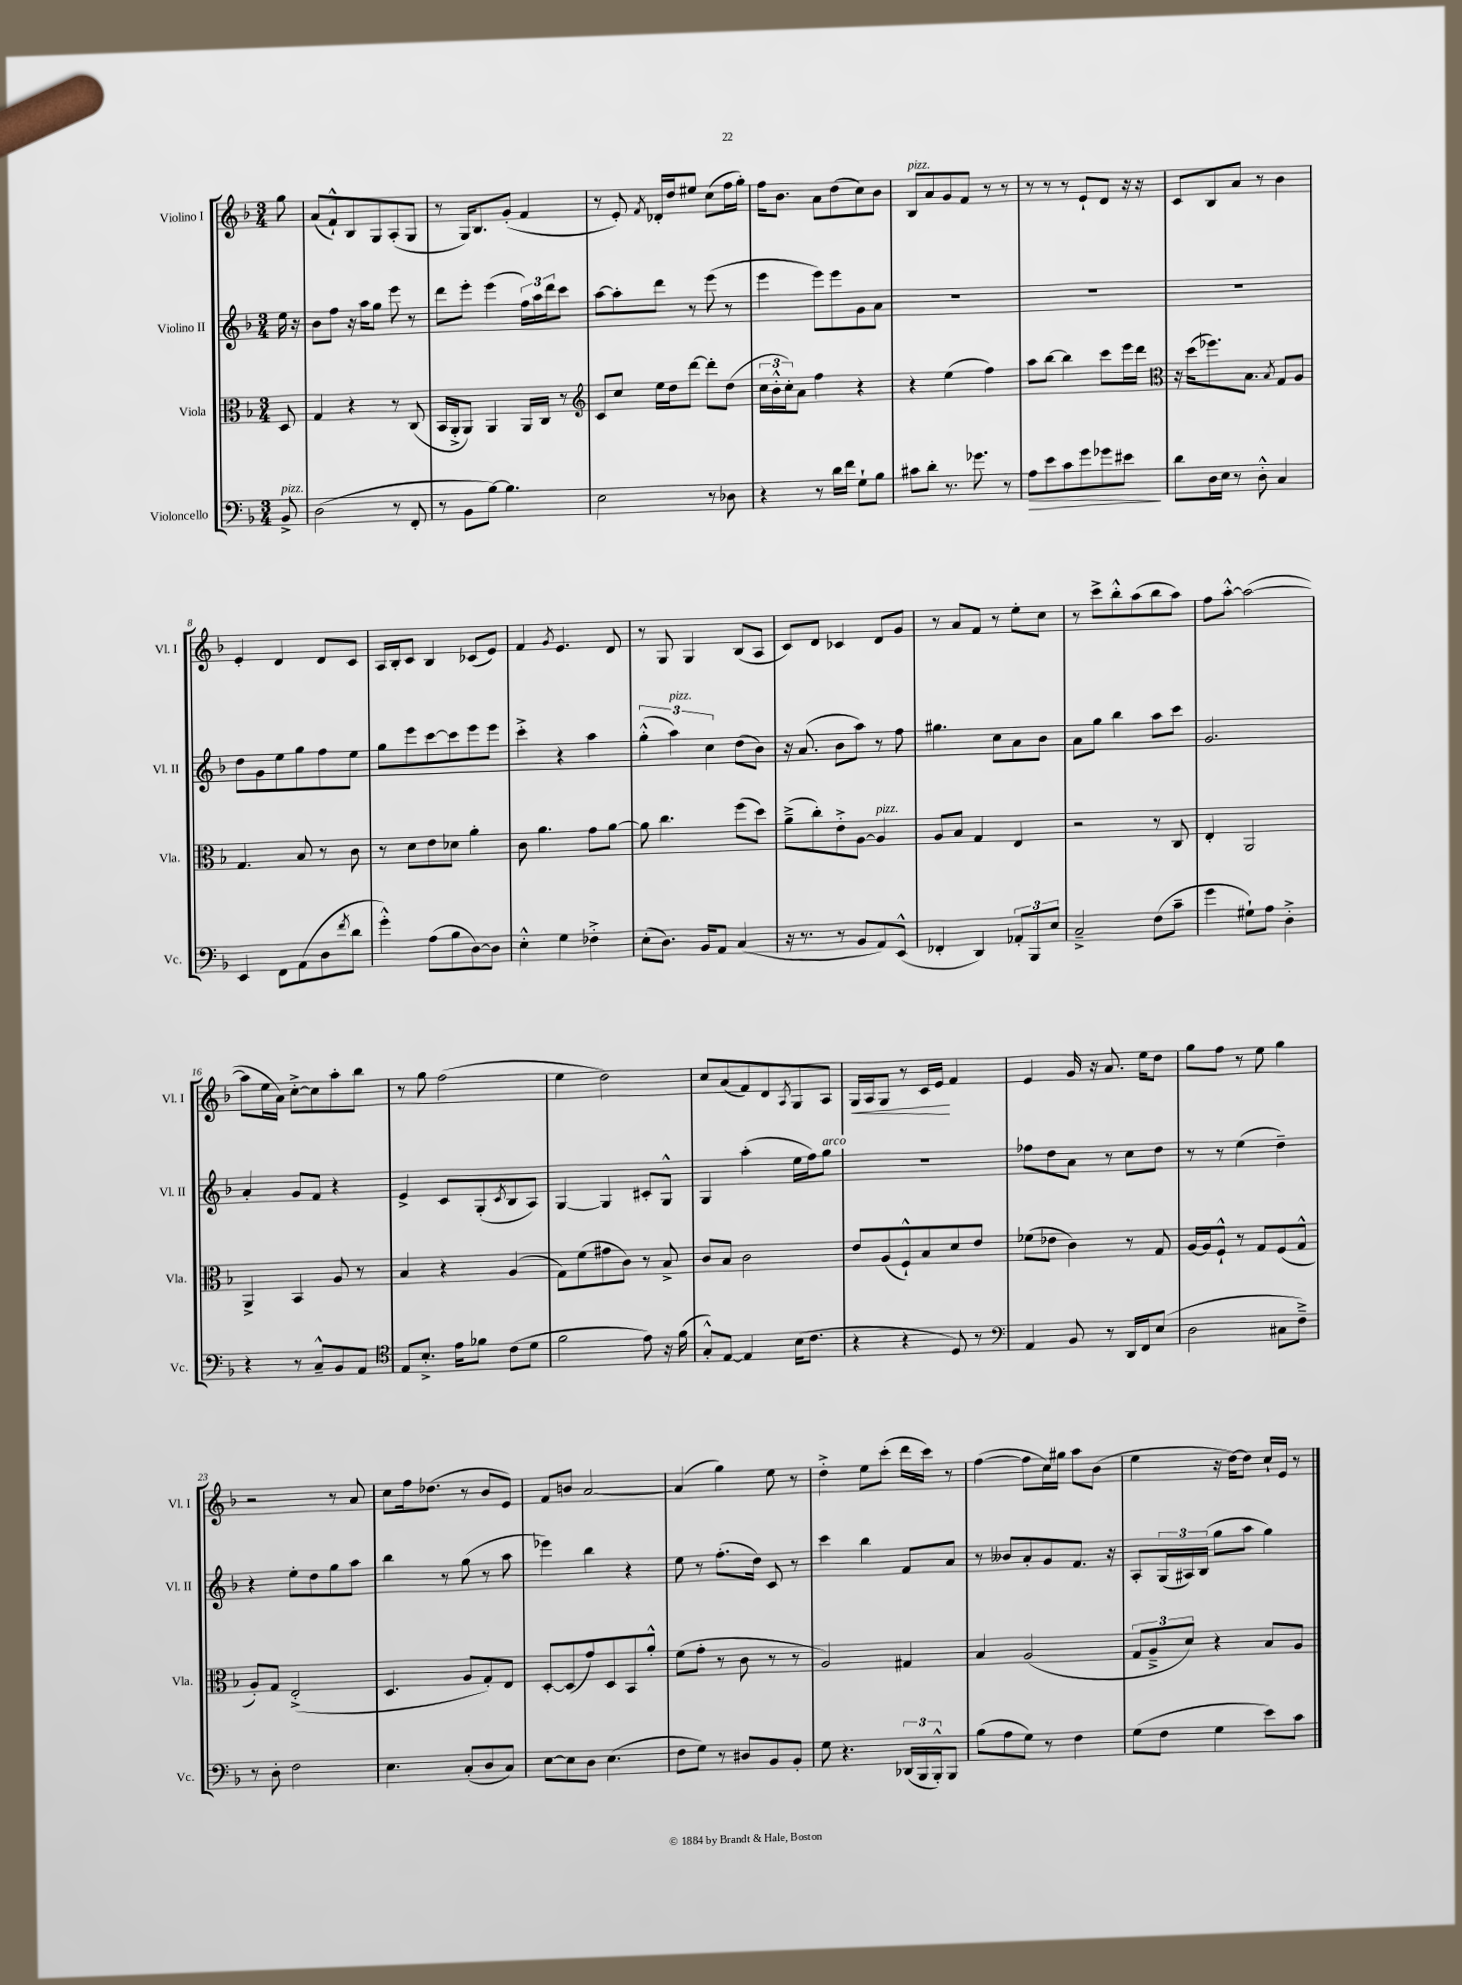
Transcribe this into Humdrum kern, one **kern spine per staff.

**kern	**dynam	**kern	**kern	**kern	**dynam
*part4	*part4	*part3	*part2	*part1	*part1
*staff4	*staff4	*staff3	*staff2	*staff1	*staff1
*I"Violoncello	*	*I"Viola	*I"Violino II	*I"Violino I	*
*I'Vc.	*	*I'Vla.	*I'Vl. II	*I'Vl. I	*
*clefF4	*	*clefC3	*clefG2	*clefG2	*
*k[b-]	*	*k[b-]	*k[b-]	*k[b-]	*
*M3/4	*	*M3/4	*M3/4	*M3/4	*
=	=	=	=	=	=
!LO:TX:a:i:t=pizz.	!	!	!	!	!
8BB-^/	.	8D/	16ee\	8gg\	.
.	.	.	16r	.	.
=1	=1	=1	=1	=1	=1
(2D\	.	4G/	8b-\L	(8a/L	.
.	.	.	8ff\J	8f`^^/)	.
.	.	4r	16r	8B-/	.
.	.	.	16aa\KL	.	.
.	.	.	8gg\J	8G/	.
8r	.	8r	8eee\	(8A'/	.
8FF'/	.	(8C/	8r	8G/J	.
=2	=2	=2	=2	=2	=2
8r	.	16BB-/LL	8ddd\L	8r	.
.	.	16AA'^/J	.	.	.
8BB-\L	.	8AA/J)	8eee'\J	16G/KL)	.
.	.	.	.	8.B-/	.
[8B-\J)	.	4AA/	(4eee\	.	.
4.B-\]	.	.	.	(8g'/J	.
.	.	16AA/LL	24ff\LL)	4f/	.
.	.	.	24aa\	.	.
.	.	16C/JJ	.	.	.
.	.	.	24ddd\J	.	.
.	.	8r	8ccc\J	.	.
=3	=3	=3	=3	=3	=3
*	*	*clefG2	*	*	*
2E\	.	8c/L	[8aa\L	8r	.
.	.	8cc/J	8aa'\]	8e'/)	.
.	.	.	.	8qf/	.
.	.	16ee\LL	8ddd\J	16d-X'/LL	.
.	.	16dd\J	.	16dd/J	.
.	.	[8ddd\J	8r	8ee#X/J	.
8r	.	8ddd'\L]	(8eee\	(8cc\L	.
8D-X\	.	(8dd\J	8r	16ff\L	.
.	.	.	.	16gg'\JJ)	.
=4	=4	=4	=4	=4	=4
4r	.	24cc\LL	4eee\	16ff\KL	.
.	.	24b-'^^\	.	.	.
.	.	.	.	8.b-\J	.
.	.	24cc'\J)	.	.	.
.	.	8a\J	.	.	.
8r	.	4ff\	8eee\L)	8a\L	.
16d\LL	.	.	8eee\	(8dd\	.
16f\JJ	.	.	.	.	.
8G`\L	.	4r	8g\	8cc\)	.
8B-\J	.	.	8a\J	8b-\J	.
=5	=5	=5	=5	=5	=5
!	!	!	!	!LO:TX:a:i:t=pizz.	!
8c#X\L	.	4r	2.r	8B-/L	.
8d'\J	.	.	.	8a/	.
8.r	.	(4ee\	.	8g/	.
.	.	.	.	8f/J	.
8.g-X\	.	.	.	.	.
.	.	4ff\)	.	8r	.
8r	.	.	.	8r	.
=6	=6	=6	=6	=6	=6
!	!LO:HP:b	!	!	!	!
8A\L	>	8aa\L	2.r	8r	.
8e\	.	[8bb-\J	.	8r	.
8c\	.	4bb-\]	.	8r	.
8g\	.	.	.	8e`/L	.
8g-X\	.	8ccc\L	.	8d/J	.
8e#X\J	.	16eee\L	.	16r	.
.	.	16ddd\JJ	.	16r	.
.	]	.	.	.	.
=7	=7	=7	=7	=7	=7
*	*	*clefC3	*	*	*
8d\L	.	16r	2.r	8c/L	.
.	.	(16dd\KL	.	.	.
16D\L	.	8.ff-X\)	.	8B-/	.
16E\JJ	.	.	.	.	.
8r	.	.	.	8a/J	.
.	.	8.B-\J	.	.	.
8D'^^\	.	.	.	8r	.
.	.	8qB-/	.	.	.
4C/	.	8G/L	.	4b-\	.
.	.	8A/J	.	.	.
!!LO:LB:g=z
=8	=8	=8	=8	=8	=8
4EE/	.	4.G/	8dd\L	4e'/	.
.	.	.	8g\	.	.
8FF\L	.	.	8ee\	4d/	.
(8AA\	.	8B-/	8gg\	.	.
8D\	.	8r	8ff\	8d/L	.
8qf/	.	.	.	.	.
8d\J	.	8c\	8ee\J	8c/J	.
=9	=9	=9	=9	=9	=9
4g'^^\)	.	8r	8gg\L	16A/LL	.
.	.	.	.	16B-'/J	.
.	.	8d\L	8eee\	8c/J	.
(8A\L	.	8e\	[8ccc\	4B-/	.
8B-\	.	8d-X\J	8ccc\]	.	.
[8D\)	.	4a'\	8eee\	(8c-X/L	.
8D\J]	.	.	8eee\J	8e/J)	.
=10	=10	=10	=10	=10	=10
4E'^^\	.	8c\	4ccc'^\	4f/	.
.	.	4.a\	.	.	.
.	.	.	.	8qg/	.
4G\	.	.	4r	4.e/	.
4F-X'^\	.	8g\L	4aa\	.	.
.	.	[8a\J	.	8d/	.
=11	=11	=11	=11	=11	=11
(8E'\L	.	8a\]	(6gg'^^\	8r	.
8.D\J)	.	4.cc\	.	8G/	.
!	!	!	!LO:TX:a:i:t=pizz.	!	!
.	.	.	6aa\)	.	.
.	.	.	.	4G/	.
16BB-/KL	.	.	.	.	.
.	.	.	6cc\	.	.
8AA/J	.	.	.	.	.
(4C/	.	(8ff\L	(8dd\L	(8B-/L	.
.	.	8dd\J)	8b-\J)	8A/J	.
=12	=12	=12	=12	=12	=12
16r	.	(8a~^\L	16r	8c/L)	.
8.r	.	.	(8.a/	.	.
.	.	8cc'\)	.	8d/J	.
8r	.	8e'^\	8b-\L	4c-X/	.
8BB-/L	.	[8A\J	8aa\J)	.	.
!	!	!LO:TX:a:i:t=pizz.	!	!	!
8AA/)	.	4A/]	8r	8d/L	.
(8EE^^/J	.	.	8ff\	8g/J	.
=13	=13	=13	=13	=13	=13
4FF-X'/	.	8A/L	4.gg#X\	8r	.
.	.	8B-/J	.	8a/L	.
4DD/)	.	4G/	.	8f/J	.
.	.	.	8cc\L	8r	.
12AA-X'/L	.	4E/	8a\	8ee'\L	.
12BBB-/	.	.	.	.	.
.	.	.	8b-\J	8cc\J	.
12E/J	.	.	.	.	.
=14	=14	=14	=14	=14	=14
2C~^/	.	2r	8a\L	8r	.
.	.	.	8gg\J	8ccc^\L	.
.	.	.	4bb-\	8bb-'^^\	.
.	.	.	.	(8aa\	.
(8F\L	.	8r	8aa\L	8bb-\	.
8c~\J	.	8C/	8ccc\J	8aa\J)	.
=15	=15	=15	=15	=15	=15
4g\	.	4E'/	2.g/	8ff\L	.
.	.	.	.	[8aa'^^\J	.
8G#X`\L)	.	2AA/	.	(2aa\_	.
8A\J	.	.	.	.	.
4D'^\	.	.	.	.	.
!!LO:LB:g=z
=16	=16	=16	=16	=16	=16
4r	.	4AA^/	4a'/	8aa\L]	.
.	.	.	.	16ee\L	.
.	.	.	.	16a\JJ)	.
8r	.	4BB-/	8g/L	[8cc'^\L	.
8C~^^/L	.	.	8f/J	8cc\]	.
8BB-/	.	8A/	4r	8aa'\	.
8AA/J	.	8r	.	8bb-\J	.
=17	=17	=17	=17	=17	=17
*clefC4	*	*	*	*	*
8E/L	.	4B-/	4e^/	8r	.
8.B-'^/J	.	.	.	8gg\	.
.	.	4r	8c/L	(2ff\	.
16e\KL	.	.	.	.	.
8f-X\J	.	.	(8G'/	.	.
.	.	.	8qc/	.	.
(8c\L	.	(4A/	8B-/	.	.
8d\J	.	.	8A/J)	.	.
=18	=18	=18	=18	=18	=18
2f\	.	8G\L)	[4G/	4ee\	.
.	.	(8f\	.	.	.
.	.	8g#X\	4G/]	2dd\)	.
.	.	8c\J)	.	.	.
8e\)	.	8r	8c#X'/L	.	.
16r	.	8B-^/	8G^^/J	.	.
(16f\	.	.	.	.	.
=19	=19	=19	=19	=19	=19
8G'^^/L)	.	8c/L	4G/	8cc/L	.
[8E/J	.	8B-/J	.	(8a/	.
4E/]	.	2c\	(4aa'\	8f/)	.
.	.	.	.	8d/	.
.	.	.	.	8qA/	.
(16B-\KL	.	.	16ee\LL	8G/	.
8.c\J	.	.	16ff\J)	.	.
!	!	!	!LO:TX:a:i:t=arco	!	!
.	.	.	8gg\J	8A/J	.
=20	=20	=20	=20	=20	=20
!	!	!	!	!	!LO:HP:b
4r	.	8e/L	2.r	16G/LL	<
.	.	.	.	16A/J	.
.	.	(8A/	.	8G/J	.
4r	.	8F`^^/)	.	8r	.
.	.	8B-/	.	16c/LL	.
.	.	.	.	16e/JJ	.
8D/)	.	8d/	.	4f/	[
8r	.	8e/J	.	.	.
=21	=21	=21	=21	=21	=21
*clefF4	*	*	*	*	*
4AA/	.	(8f-X\L	8ff-X\L	4e/	.
.	.	8e-X\J	8dd\	.	.
8BB-/	.	4c\)	8a\J	16g/	.
.	.	.	.	16r	.
8r	.	.	8r	8.a/	.
16DD/LL	.	8r	8cc\L	.	.
16FF/J	.	.	.	16ee\KL	.
(8E/J	.	8G/	8dd\J	8dd\J	.
=22	=22	=22	=22	=22	=22
2D\	.	[16A/LL	8r	8gg\L	.
.	.	16A/J]	.	.	.
.	.	8F`^^/J	8r	8ff\J	.
.	.	8r	(4ee\	8r	.
.	.	8G/L	.	8ee\	.
8C#X\L	.	(8F/	4dd~\)	4gg\	.
8F~^\J)	.	8G^^/J	.	.	.
!!LO:LB:g=z
=23	=23	=23	=23	=23	=23
8r	.	8A'/L)	4r	2r	.
8D'\	.	8G/J	.	.	.
2F\	.	(2E'^/	8ee'\L	.	.
.	.	.	8dd\	.	.
.	.	.	8gg\	8r	.
.	.	.	8aa\J	8a/	.
=24	=24	=24	=24	=24	=24
4.E\	.	4.D/	4bb-\	8cc\L	.
.	.	.	.	16ff\k	.
.	.	.	.	(8.dd-X\J	.
.	.	.	8r	.	.
(8C'/L	.	8A/L	(8gg\	8r	.
8D/	.	8G'/)	8r	8b-/L	.
8C/J)	.	8E/J	8aa\	8e/J)	.
=25	=25	=25	=25	=25	=25
[8E\L	.	[8D'/L	4eee-X\)	8f/L	.
8E\]	.	(8D/]	.	8bn/J	.
8D\J	.	8g/)	4bb-\	[2a/	.
(4.E\	.	8D/	.	.	.
.	.	8BB-/	4r	.	.
.	.	8a'^^/J	.	.	.
=26	=26	=26	=26	=26	=26
8F\L	.	(8f\L	8ee\	(4a/]	.
8G\J)	.	8g'\J	8r	.	.
8r	.	8r	(8.ff'\L	4gg\)	.
8D#X/L	.	8c\	.	.	.
.	.	.	16dd\Jk)	.	.
8BB-/	.	8r	8c/	8ee\	.
8BB-'/J	.	8r	8r	8r	.
=27	=27	=27	=27	=27	=27
8G\	.	2A/)	4ccc\	4dd'^\	.
4.r	.	.	.	.	.
.	.	.	4bb-\	8ee\L	.
.	.	.	.	(8ccc'\J	.
(24DD-X/LL	.	4G#X/	8f/L	16ddd\LL	.
24BBB-/	.	.	.	.	.
.	.	.	.	16ccc\JJ)	.
24BBB-'^^/J)	.	.	.	.	.
8BBB-/J	.	.	8a/J	8r	.
=28	=28	=28	=28	=28	=28
(8B-\L	.	4B-/	8r	([4ff\	.
8A\	.	.	8b--X/L	.	.
8G\J)	.	(2A/	8a'/	8ff\L]	.
8r	.	.	8g/	16cc\L)	.
.	.	.	.	16gg#X\JJ	.
4F\	.	.	8.f/J	8aa\L	.
.	.	.	.	(8b-\J	.
.	.	.	16r	.	.
=29	=29	=29	=29	=29	=29
(8G\L	.	12G/L	8A'/L	4ee\	.
.	.	12A~^/	.	.	.
8F\J	.	.	(24G/L	.	.
.	.	12d/J)	24A#X/)	.	.
.	.	.	(24B-/JJ	.	.
4G\	.	4r	8gg\L	16r	.
.	.	.	.	[16dd\KL)	.
.	.	.	8aa\J	8dd\J]	.
8e\L)	.	8B-/L	4gg\)	16cc`/LL	.
.	.	.	.	16e/JJ	.
8c\J	.	8A/J	.	8r	.
==	==	==	==	==	==
*-	*-	*-	*-	*-	*-
